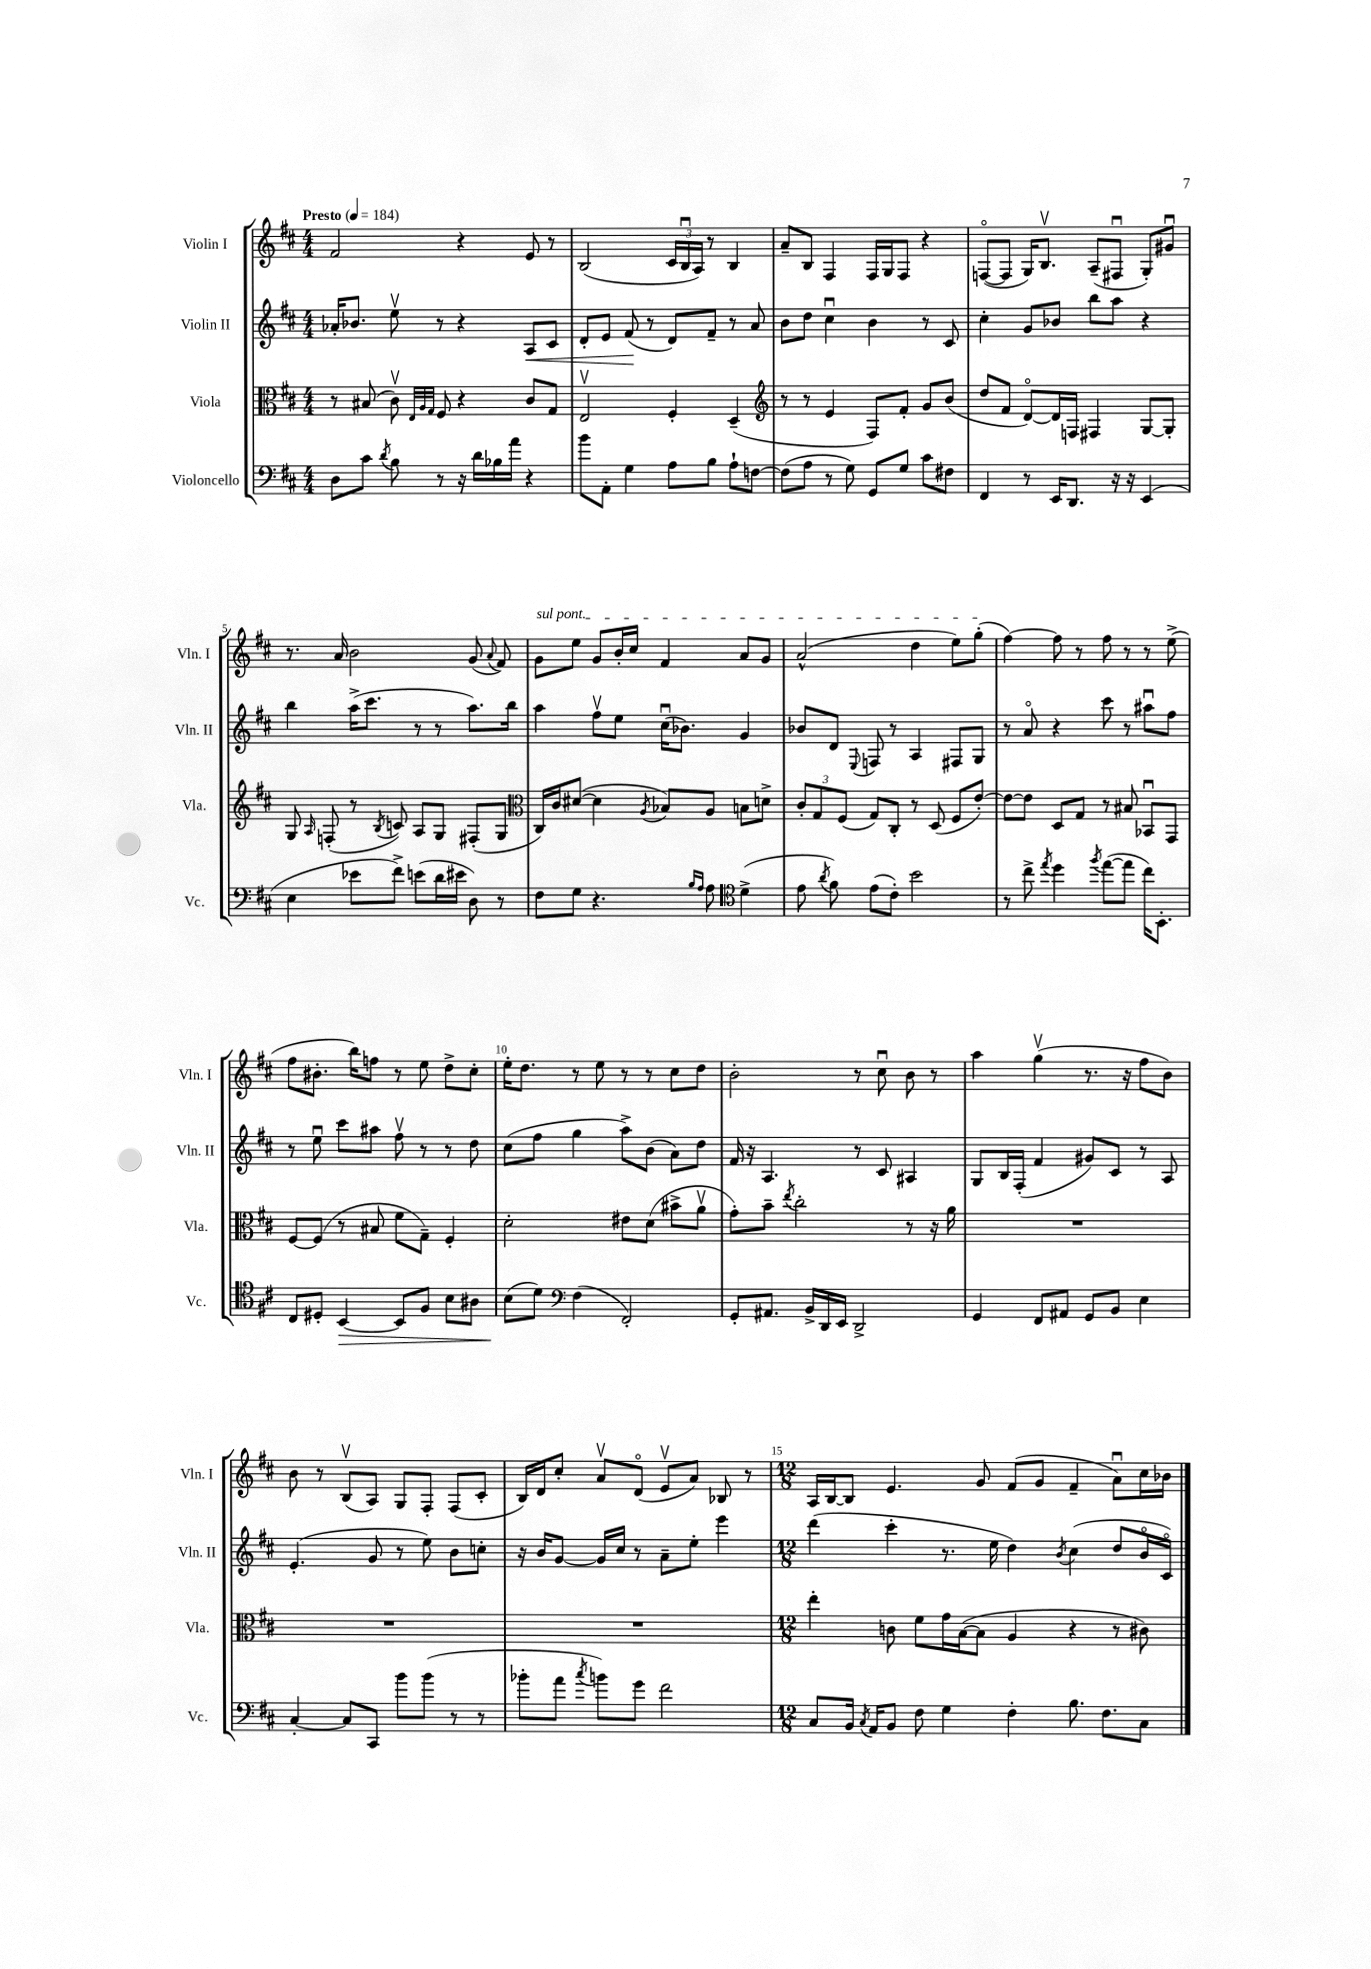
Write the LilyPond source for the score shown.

<<
\new StaffGroup <<
\new Staff = "s0" \with { instrumentName = "Violin I" shortInstrumentName = "Vln. I" } {
    \clef treble \key d \major \numericTimeSignature \time 4/4 \tempo "Presto" 4 = 184
    \autoBeamOff fis'2 r4 e'8 r8 |
    b2( \tuplet 3/2 { cis'16[ b16\downbow a16]) } r8 b4 |
    a'8[-- b8] fis4 fis16[ g16 fis8] r4 |
    f8[~\flageolet( f8] g16[) b8.]\upbow a8[--( fis8]\downbow g8[-.) gis'8]\downbow |
    r8. a'16 b'2 g'8( \appoggiatura { a'8 } fis'8) |
    \once \override TextSpanner.bound-details.left.text = \markup { \italic "sul pont." } g'8[\startTextSpan e''8] g'8[ b'16-. cis''16] fis'4 a'8[ g'8] |
    a'2-^( d''4 e''8[) g''8]-.\stopTextSpan( |
    fis''4~) fis''8 r8 fis''8 r8 r8 e''8->( |
    fis''8[ bis'8.]-. b''16[) f''8] r8 e''8 d''8[-> cis''8]-. |
    e''16[-. d''8.] r8 e''8 r8 r8 cis''8[ d''8] |
    b'2-. r8 cis''8\downbow b'8 r8 |
    a''4 g''4\upbow( r8. r16 fis''8[ b'8]) |
    b'8 r8 b8[\upbow( a8]) g8[ fis8]-. fis8[( cis'8]-. |
    b16[) d'16 cis''8]-. a'8[\upbow d'8]\flageolet( e'8[\upbow a'8]) bes8 r8 |
    \numericTimeSignature \time 12/8 a16[ b16~ b8] e'4. g'8 fis'8[( g'8] fis'4-- a'8[\downbow) cis''16 bes'16] \bar "|." |
}
\new Staff = "s1" \with { instrumentName = "Violin II" shortInstrumentName = "Vln. II" } {
    \clef treble \key d \major \numericTimeSignature \time 4/4
    \autoBeamOff aes'16[-. bes'8.] e''8\upbow r8 r4 a8[\< cis'8] |
    d'8[-. e'8] fis'8\!( r8 d'8[) fis'8]-- r8 a'8 |
    b'8[ d''8] cis''4\downbow b'4 r8 cis'8 |
    cis''4-. g'8[ bes'8] b''8[ a''8] r4 |
    b''4 a''16[->( cis'''8.] r8 r8 a''8.[) b''16] |
    a''4 fis''8[\upbow e''8] cis''16[\downbow( bes'8.]) g'4 |
    bes'8[ d'8] \appoggiatura { e8 } f8 r8 a4 fis8[ g8] |
    r8 a'8\flageolet r4 cis'''8 r8 ais''8[\downbow fis''8] |
    r8 e''8\downbow cis'''8[ ais''8] fis''8\upbow r8 r8 d''8 |
    cis''8[( fis''8] g''4 a''8[->) b'8]( a'8[) d''8] |
    fis'16 r16 a4. r8 cis'8 ais4 |
    g8[ b16 fis16]-.( fis'4 gis'8[) cis'8] r8 a8 |
    e'4.-.( g'8 r8 e''8) b'8[ c''8]-. |
    r16 b'16[ g'8]~ g'16[ cis''16] r8 a'8[-- e''8]-. e'''4 |
    \numericTimeSignature \time 12/8 d'''4( cis'''4-. r8. e''16 d''4) \acciaccatura { b'8 } cis''4( d''8[ b'16\flageolet cis'16]\flageolet) \bar "|." |
}
\new Staff = "s2" \with { instrumentName = "Viola" shortInstrumentName = "Vla." } {
    \clef alto \key d \major \numericTimeSignature \time 4/4
    \autoBeamOff r8 bis8( cis'8\upbow) \grace { e32[ a32 g32] } fis8 r4 cis'8[ g8] |
    e2\upbow fis4-. d4--( |
    \clef treble r8 r8 e'4 fis8[) fis'8]-. g'8[ b'8]( |
    d''8[ fis'8] d'8[~\flageolet) d'16 f16] fis4 g8[~ g8]-. |
    g8 \grace { a16 } f8-.( r8 \acciaccatura { b8 } c'8) a8[ g8] fis8[-.( g8] |
    \clef alto cis16[) cis'16 dis'8]~( dis'4 \acciaccatura { a8 } bes8[) a8] b8[ d'8]-> |
    \tuplet 3/2 { cis'8[-. g8 fis8]( } g8[) cis8]-. r8 d8( fis8[ e'8]~-.) |
    e'8[~ e'8] d8[ g8] r8 bis8 bes,8[\downbow g,8] |
    fis8[~ fis8]( r8 bis8 fis'8[ g8]--) fis4-. |
    d'2-. eis'8[ d'8]( bis'8[-> a'8]\upbow |
    g'8[-.) b'8]-- \acciaccatura { e''8 } cis''2-. r8 r16 a'16 |
    R1 |
    R1 |
    R1 |
    \numericTimeSignature \time 12/8 e''4-. c'8 fis'8[ g'16 b16~( b8] a4 r4 r8 cis'8) \bar "|." |
}
\new Staff = "s3" \with { instrumentName = "Violoncello" shortInstrumentName = "Vc." } {
    \clef bass \key d \major \numericTimeSignature \time 4/4
    \autoBeamOff d8[ cis'8] \acciaccatura { d'8 } b8 r8 r16 d'16[ bes16 a'16] r4 |
    b'8[ a,8]-. g4 a8[ b8] a8[-! f8]~ |
    f8[( a8] r8 g8) g,8[ g8] cis'8[ fis8] |
    fis,4 r8 e,16[ d,8.] r16 r16 e,4( |
    e4 ees'8[ fis'8]->) e'8[( d'16 eis'16] d8) r8 |
    fis8[ g8] r4. \grace { b16[ a16] } a8 \clef tenor d'4->( |
    e'8 \acciaccatura { a'8 } fis'8) e'8[( cis'8]-.) b'2 |
    r8 cis''8-> \acciaccatura { e''8 } d''4 \acciaccatura { fis''8 } e''8[~( e''8] cis''16[) b,8.]-. |
    cis8[ dis8]-. b,4~\> b,8[ fis8] b8[ ais8] |
    b8[\!( d'8]) \clef bass fis4( fis,2-.) |
    g,8[-. ais,8.] b,16[-> d,16 e,16] d,2-> |
    g,4 fis,8[ ais,8] g,8[ b,8] e4 |
    cis4~-. cis8[ cis,8] b'8[ b'8]( r8 r8 |
    bes'8[-. a'8] \acciaccatura { cis''8 } b'8[) g'8] fis'2 |
    \numericTimeSignature \time 12/8 cis8[ b,16] \acciaccatura { cis8 } a,16[ b,8] fis8 g4 fis4-. b8. fis8.[ cis8] \bar "|." |
}
>>
>>
\layout { \context { \Score \override BarNumber.break-visibility = ##(#f #t #t) barNumberVisibility = #(every-nth-bar-number-visible 5) } }
